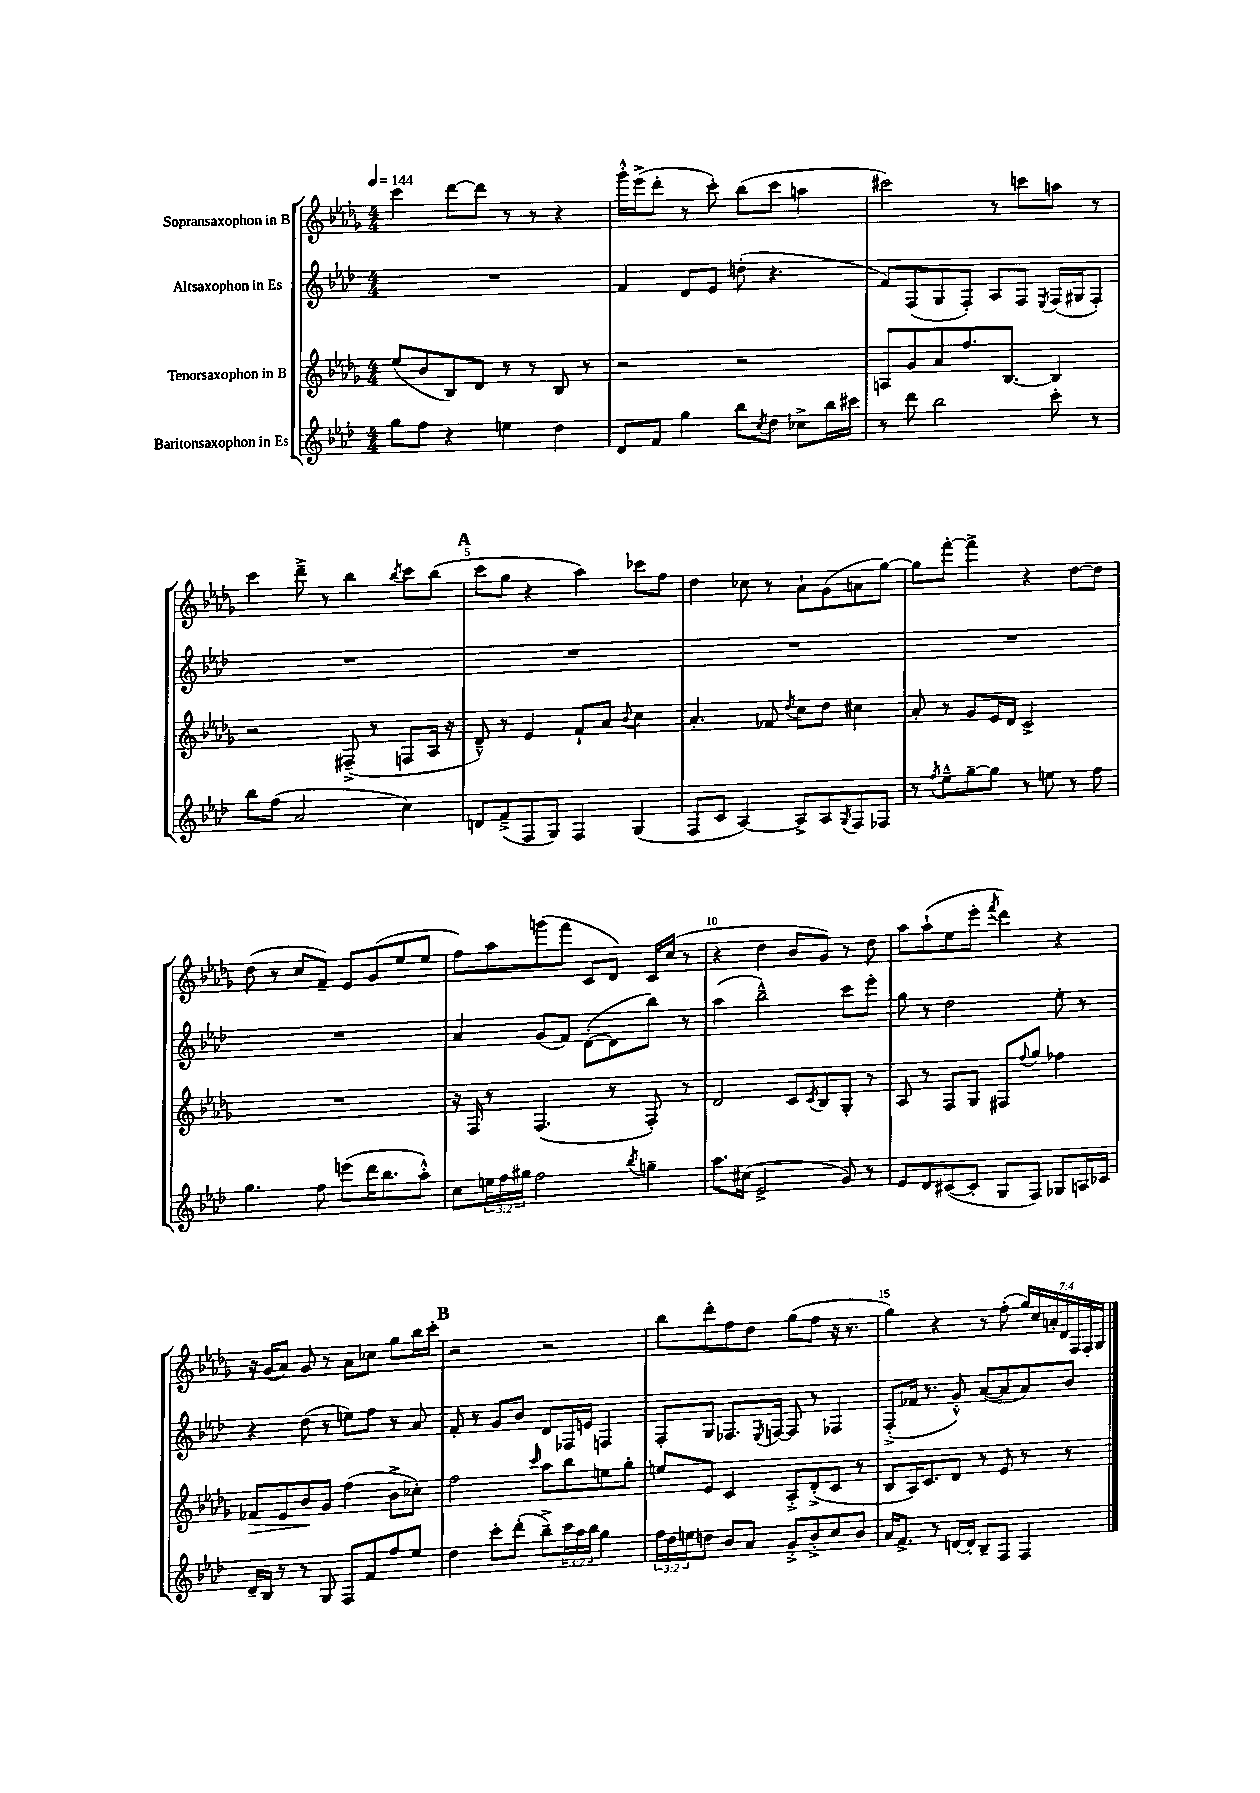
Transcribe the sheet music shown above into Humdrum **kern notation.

**kern	**kern	**kern	**kern
*staff4	*staff3	*staff2	*staff1
*clefG2	*clefG2	*clefG2	*clefG2
*k[b-e-a-d-]	*k[b-e-a-d-g-]	*k[b-e-a-d-]	*k[b-e-a-d-g-]
*M4/4	*M4/4	*M4/4	*M4/4
*MM144	*MM144	*MM144	*MM144
8gg	(8ee-	1r	4ccc
8ff	8b-	.	.
4r	8B-)	.	[8ddd-
.	8d-	.	8ddd-]
4ee	8r	.	8r
.	8r	.	8r
4dd-	8B-	.	4r
.	8r	.	.
=	=	=	=
8d-	2r	4f	16ggg-'^^
.	.	.	(16eee-^
8f	.	.	8ddd-'
4gg	.	8d-	8r
.	.	8e-	8ccc')
8bb-	2r	(8dd'	(8bb-
8qcc	.	.	.
8dd-	.	4.r	8ccc
8cc-^	.	.	4aa
16bb-	.	.	.
16ccc#	.	.	.
=	=	=	=
8r	8A	8f)	2ccc#)
8ddd-	8g-	(8F	.
2bb-	8a-	8G	.
.	8.ff	8F')	.
.	.	8A-	8r
.	[8.B-	.	.
.	.	8F	8ccc
.	.	8qE-	.
8ccc'	4B-]	(16F	8aa
.	.	16G#	.
8r	.	8F')	8r
=	=	=	=
8bb-	2r	1r	4ccc
(8ff	.	.	.
2a-	.	.	8ddd-~^
.	.	.	8r
.	(8F#~^	.	4bb-
.	8r	.	.
.	.	.	8qbb-
4cc)	8F	.	8ccc
.	16A-	.	(8bb-
.	16r	.	.
=	=	=	=
8d	8d-~^^)	1r	8ccc
(8f~^	8r	.	8gg-
8F	4e-	.	4r
8G)	.	.	.
4F	8f`	.	4aa-)
.	8a-	.	.
.	8qqb-	.	.
(4G	4cc	.	8ccc-
.	.	.	8ff
=	=	=	=
8F	4.a-'	1r	4dd-
8c	.	.	.
[4A-)	.	.	8cc-
.	8f-	.	8r
.	8qdd-	.	.
8A-^]	8cc	.	8a-`
8A-	8dd-	.	(8g-
8qG	.	.	.
8F	4cc#	.	8a
8F-	.	.	[8gg-)
=	=	=	=
8r	8a-'	1r	8gg-]
8qff	.	.	.
8ee-~^^	8r	.	[8fff'
[8gg~	8g-	.	4fff^]
8gg]	16e-	.	.
.	16d-	.	.
8r	2c^	.	4r
8ee	.	.	.
8r	.	.	[8dd-
8ff	.	.	8dd-]
=	=	=	=
4.gg	1r	1r	(8dd-
.	.	.	8r
.	.	.	8cc
8ff	.	.	8f~)
(8eee	.	.	8e-
16ddd-	.	.	(8g-
8.bb-	.	.	.
.	.	.	8ee-
8aa-'^^)	.	.	8ee-
=	=	=	=
8cc	16r	4a-	8ff)
.	16F	.	.
24ee	8r	.	8aa-
24ff	.	.	.
24gg#	.	.	.
2ff	(4.F	(8g	(8ggg
.	.	8f)	8fff
.	.	([8d-'	8c
.	8r	8d-]	8d-)
8qbb-	.	.	.
4gg~	8F')	8bb-)	16c
.	.	.	(16cc
.	8r	8r	8r
=	=	=	=
8.aa-	2d-	(4aa-	4r
(16cc#	.	.	.
2e-^	.	2bb-~^^)	4dd-
.	8c	.	8b-
.	8qc	.	.
.	8B-	.	8g-)
8g)	8G-'	8ccc	8r
8r	8r	8eee-'	8dd-
=	=	=	=
8e-	8A-	8gg	8aa-
8d-	8r	8r	(8aa-`
([8c#	8F	2dd-	8ee-
8c#']	8G-	.	8eee-'
.	.	.	8qfff
8G	8F#	.	4ddd-)
.	8qqff	.	.
8F)	8gg-	.	.
8G-	4ff-	8ee-'	4r
16A	.	8r	.
16c-	.	.	.
=	=	=	=
16d-~	8f-	4r	16r
16B-	.	.	(16g-
8r	8e-	.	8a-)
8r	8b-	(8dd-	8g-
8G	8g-	8r	8r
8F	(4ff	8ee)	8a-
8f	.	8ff	8cc-
8ff	8b-^	8r	8gg-
8ee-	8cc-')	8a-	16bb-
.	.	.	16ccc'
=	=	=	=
4dd-	2ff	8f'	2r
.	.	8r	.
8ccc'	.	8g	.
(8ddd-'	.	8b-	.
.	16qqccc	.	.
8bb-~^)	8aa-	8d-	2r
24ccc	8bb-	16F-	.
24aa-	.	.	.
.	.	16e	.
24bb-	.	.	.
4gg	8ee	4F	.
.	8gg-'	.	.
=	=	=	=
24ff	8ee	8F'	8bb-
24dd-	.	.	.
24ee	.	.	.
8dd	8e-	8G	8ddd-'
8b-	4c	8.F-	8ff
8a-	.	.	8dd-
.	.	8qE-	.
.	.	[16F	.
8g'^	8A-'^	8F]	(8gg-
8b-'^	(8d-'^	8r	8ff
8cc	8c	4F-	16r
.	.	.	8.r
8b-	8r	.	.
=	=	=	=
16a-	8B-	(8F'^	4gg-)
8.f^	.	.	.
.	16A-)	16f-	.
.	8.c	8.r	.
8r	.	.	4r
[16d	8d-	8g'^^)	.
16d']	.	.	.
8B-~	8r	([8a-	8r
8F	8e-	8a-]	(8ff'
4F	8r	8a-)	28gg-)
.	.	.	28cc
.	.	.	28a'
.	.	.	28d-
.	8r	8b-	.
.	.	.	28F
.	.	.	28F'
.	.	.	28G-
==	==	==	==
*-	*-	*-	*-
